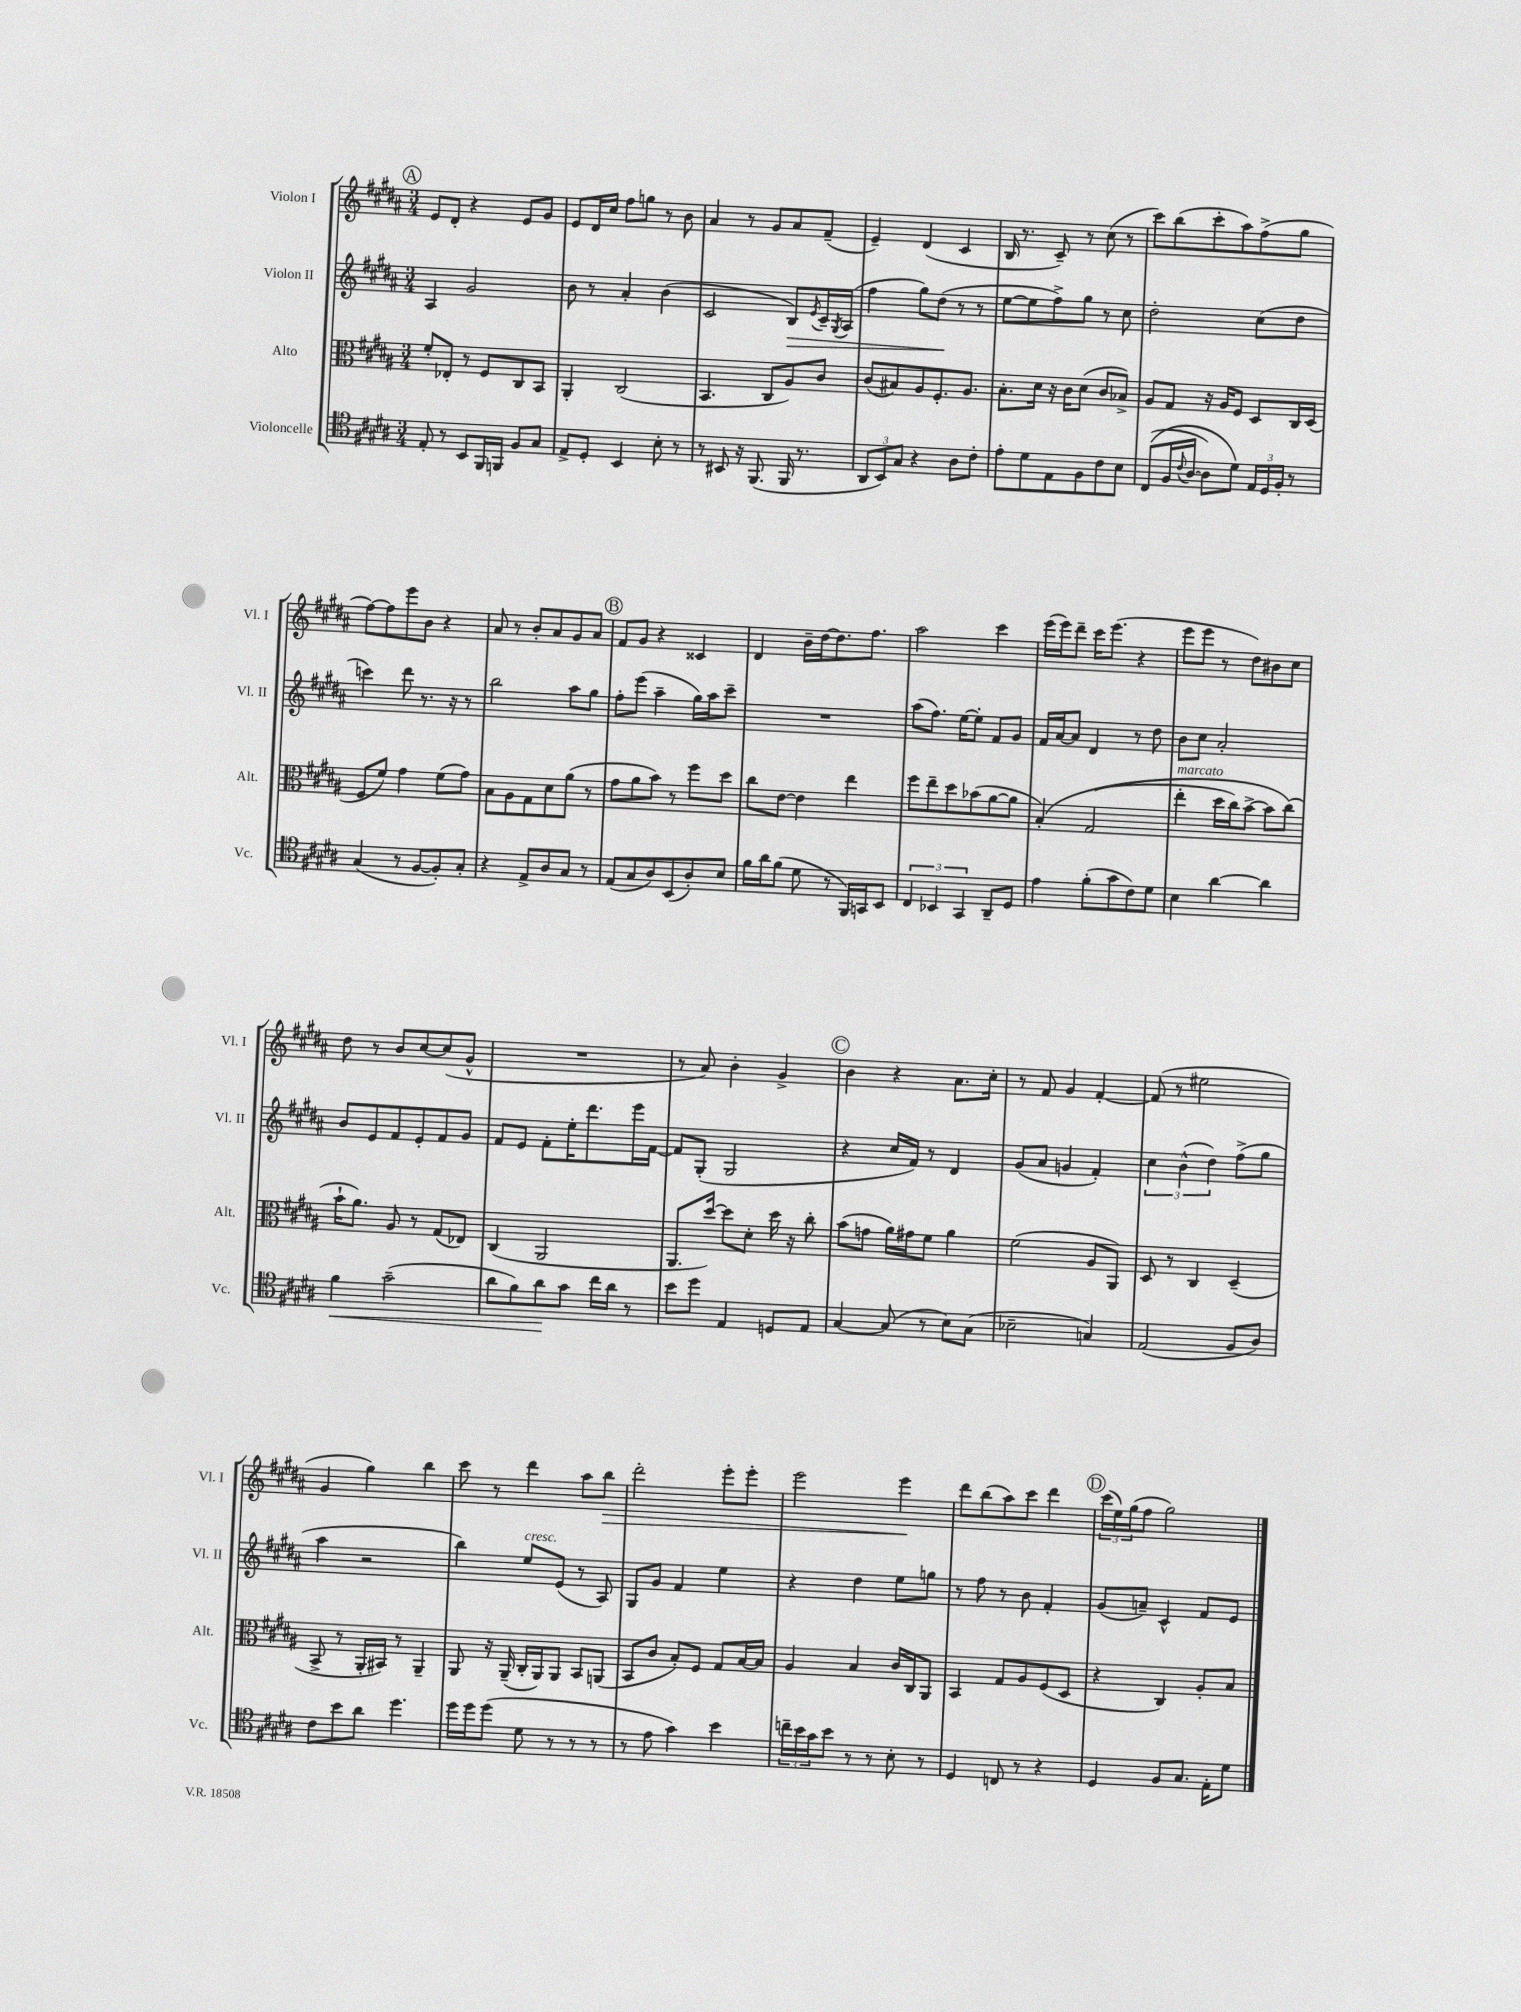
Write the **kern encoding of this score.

**kern	**kern	**kern	**kern
*staff4	*staff3	*staff2	*staff1
*clefC4	*clefC3	*clefG2	*clefG2
*k[f#c#g#d#a#]	*k[f#c#g#d#a#]	*k[f#c#g#d#a#]	*k[f#c#g#d#a#]
*M3/4	*M3/4	*M3/4	*M3/4
8E'	8f#'	4A#	8e
8r	8E-'	.	8d#'
8BB	8r	2g#	4r
16FF#	8F#	.	.
16FF	.	.	.
8F#	8C#	.	8e
8G#	8BB	.	8g#
=	=	=	=
8E^	4AA#'	8b	8e
8D#'	.	8r	16d#
.	.	.	16cc#
4BB	(2C#	4a#'	8ff#
.	.	.	8gg
8B'	.	(4b	8r
8r	.	.	8b
=	=	=	=
8r	4.BB	2c#	4a#
8BB#	.	.	.
16r	.	.	8r
(8.FF#	.	.	.
.	8C#	.	8g#
16FF#	8A#)	8B)	8a#
8.r	.	.	.
.	.	8qe	.
.	8c#	16c#~	(8f#~
.	.	8qG#	.
.	.	(16A#	.
=	=	=	=
12AA#	(8c#	4ff#	4e~)
12BB)	.	.	.
.	8B#)	.	.
12G#	.	.	.
4r	8A#	8gg#)	(4d#
.	8.F#'	(8dd#	.
8A#	.	8r	4c#
.	8.A#	.	.
8c#'	.	8r	.
=	=	=	=
8e'	8.B'	[8ee	16B
.	.	.	8.r
8d#	.	8ee]	.
.	16d#	.	.
8E	16r	8ff#^)	8c#~)
.	16c#	.	.
8F#	(8d#	8gg#	8r
8c#	8c#	8r	(8cc#
8B	8B-^)	8cc#	8r
=	=	=	=
&((8C#	8A#	2dd#'	8ccc#)
16F#	8G#	.	(8bb
8qqc#	.	.	.
[16A#	.	.	.
8A#])	16r	.	8ccc#'
.	16A#	.	.
8d#&)	8F#	.	8aa#)
24E	8D#	(8cc#	(8ff#^
24D#	.	.	.
24F#'	.	.	.
8r	16C#	8dd#	8gg#
.	(16D#	.	.
=	=	=	=
(4G#	8F#	4ccc)	[8ff#)
.	8f#)	.	8ff#]
8r	4g#	8ddd#	8eee
[8F#	.	8.r	8b
8F#'])	(8f#	.	4r
.	.	16r	.
8G#'	8g#)	8r	.
=	=	=	=
4r	8B	2bb	8a#
.	8A#	.	8r
8E^	8G#	.	8b'
8A#	8d#	.	8a#
8G#	(8a#	8aa#	8g#
8r	8r	8gg#	8a#
=	=	=	=
(8E	8g#	8ff#'	8f#
8G#	8a#	(8eee	8g#
8A#)	8b)	4aa#~	4r
(8BB	8r	.	.
8A#')	8ff#	16gg#)	4c##
.	.	16aa#	.
8B	8dd#	8ccc#~	.
=	=	=	=
16f#	8cc#	2.r	4d#
16a#	.	.	.
(8f#	[8e	.	.
8d#	4e]	.	16b~
.	.	.	[16dd#
8r	.	.	8.dd#]
16FF#)	4ee	.	.
16GG	.	.	8.ff#
8BB	.	.	.
=	=	=	=
6C#	8ff#	(8aa#	2aa#
.	8ee~	8.ff#)	.
6BB-	.	.	.
.	8dd#	.	.
.	.	[16ee	.
6GG#	.	.	.
.	(8b-	8ee']	.
8AA#~	[8a#	8f#	4ccc#
8D#	8a#]	8g#	.
=	=	=	=
4e	&(4B')	16f#	(16eee
.	.	[16a#	16eee)
.	.	8a#]	8ddd#~
(8f#'	(2G#	4d#	16ccc#
.	.	.	(8.eee
8g#	.	.	.
8c#)	.	8r	4r
8d#	.	8dd#	.
=	=	=	=
4B	4ee'	8b	8eee
.	.	8cc#	8eee
[4a#	16dd#	2a#'	8r
.	16cc#)	.	.
.	[8b^	.	8dd#)
4a#]	8b]	.	8b#
.	(8cc#&)	.	8cc#
=	=	=	=
4f#	16b`	8b	8dd#
.	8.a#)	.	.
.	.	8e	8r
(2g#~	8A#	8f#	8b
.	8r	8e'	[8cc#
.	(8G#	8f#	(8cc#]
.	8E-)	8g#	8g#^^
=	=	=	=
8a#	(4C#	8f#	2.r
8f#)	.	8e	.
8a#	2AA#	8f#'	.
8g#	.	16ee'	.
.	.	8.ddd#	.
16cc#	.	.	.
16a#	.	.	.
8r	.	16eee	.
.	.	[16f#	.
=	=	=	=
8b	8.AA#	8f#]	8r
8dd#	.	(8G#'	8a#)
.	[16dd#)	.	.
4E	8dd#]	2G#	4b'
.	8d#'	.	.
8D	16dd#	.	4g#^
.	16r	.	.
8E	8cc#'	.	.
=	=	=	=
[4G#	(8b	4r	4b
.	8g	.	.
(8G#]	16a#)	16cc#	4r
.	16g#	16f#)	.
8r	8f#	8r	.
8B)	4a#	4d#	8.a#
(8G#	.	.	.
.	.	.	16cc#'
=	=	=	=
2B-~	(2f#	(8g#	8r
.	.	8a#	8f#
.	.	4g	4g#
4G)	8A#	4f#')	[4f#'
.	8AA#)	.	.
=	=	=	=
(2E	8D#	6cc#	(8f#]
.	8r	.	8r
.	.	(6b^^	.
.	4C#	.	2ee#
.	.	6dd#)	.
8F#	(4D#~	(8ff#^	.
8A#)	.	8gg#	.
=	=	=	=
8c#	8BB^	4aa#	4g#
8b	8r	.	.
8a#	16AA#'	2r	4gg#)
.	16BB#)	.	.
4.dd#	8r	.	.
.	4AA#~	.	4bb
=	=	=	=
16dd#	8AA#	4bb)	8ccc#
16dd#	.	.	.
(8dd#	16r	.	8r
.	(16AA#~	.	.
8d#	16C#'	8ee	4ddd#
.	16AA#)	.	.
8r	8AA#	(8e	.
8r	8BB	8r	8aa#
8r	(8AA	8A#)	8bb
=	=	=	=
8r	8BB	8G#	2ddd#'
8e	8c#	8g#	.
4g#)	8B')	4f#	.
.	8F#	.	.
4b	8G#	4ee	8eee'
.	[16B	.	8eee'
.	16B]	.	.
=	=	=	=
24cc~	4A#	4r	2eee
24b	.	.	.
24g#	.	.	.
8b	.	.	.
8r	4B	4dd#	.
8r	.	.	.
8B'	16c#	8ee	4eee
.	16C#	.	.
8r	8AA#	8gg	.
=	=	=	=
4D#	4BB	8r	8ddd#
.	.	8ff#	(8bb
8C	8G#	8r	8aa#)
8r	8A#	8b	8ccc#
4r	(8F#	4f#'	4ddd#
.	8D#	.	.
=	=	=	=
4D#	4r	(8g#	(24ccc#
.	.	.	24ee)
.	.	.	(24gg#
.	.	8a~)	8ff#
8F#	4C#)	4c#^^	2gg#)
8.G#	.	.	.
.	8A#'	8f#	.
16E'	.	.	.
8d#	8B	8e	.
==	==	==	==
*-	*-	*-	*-
